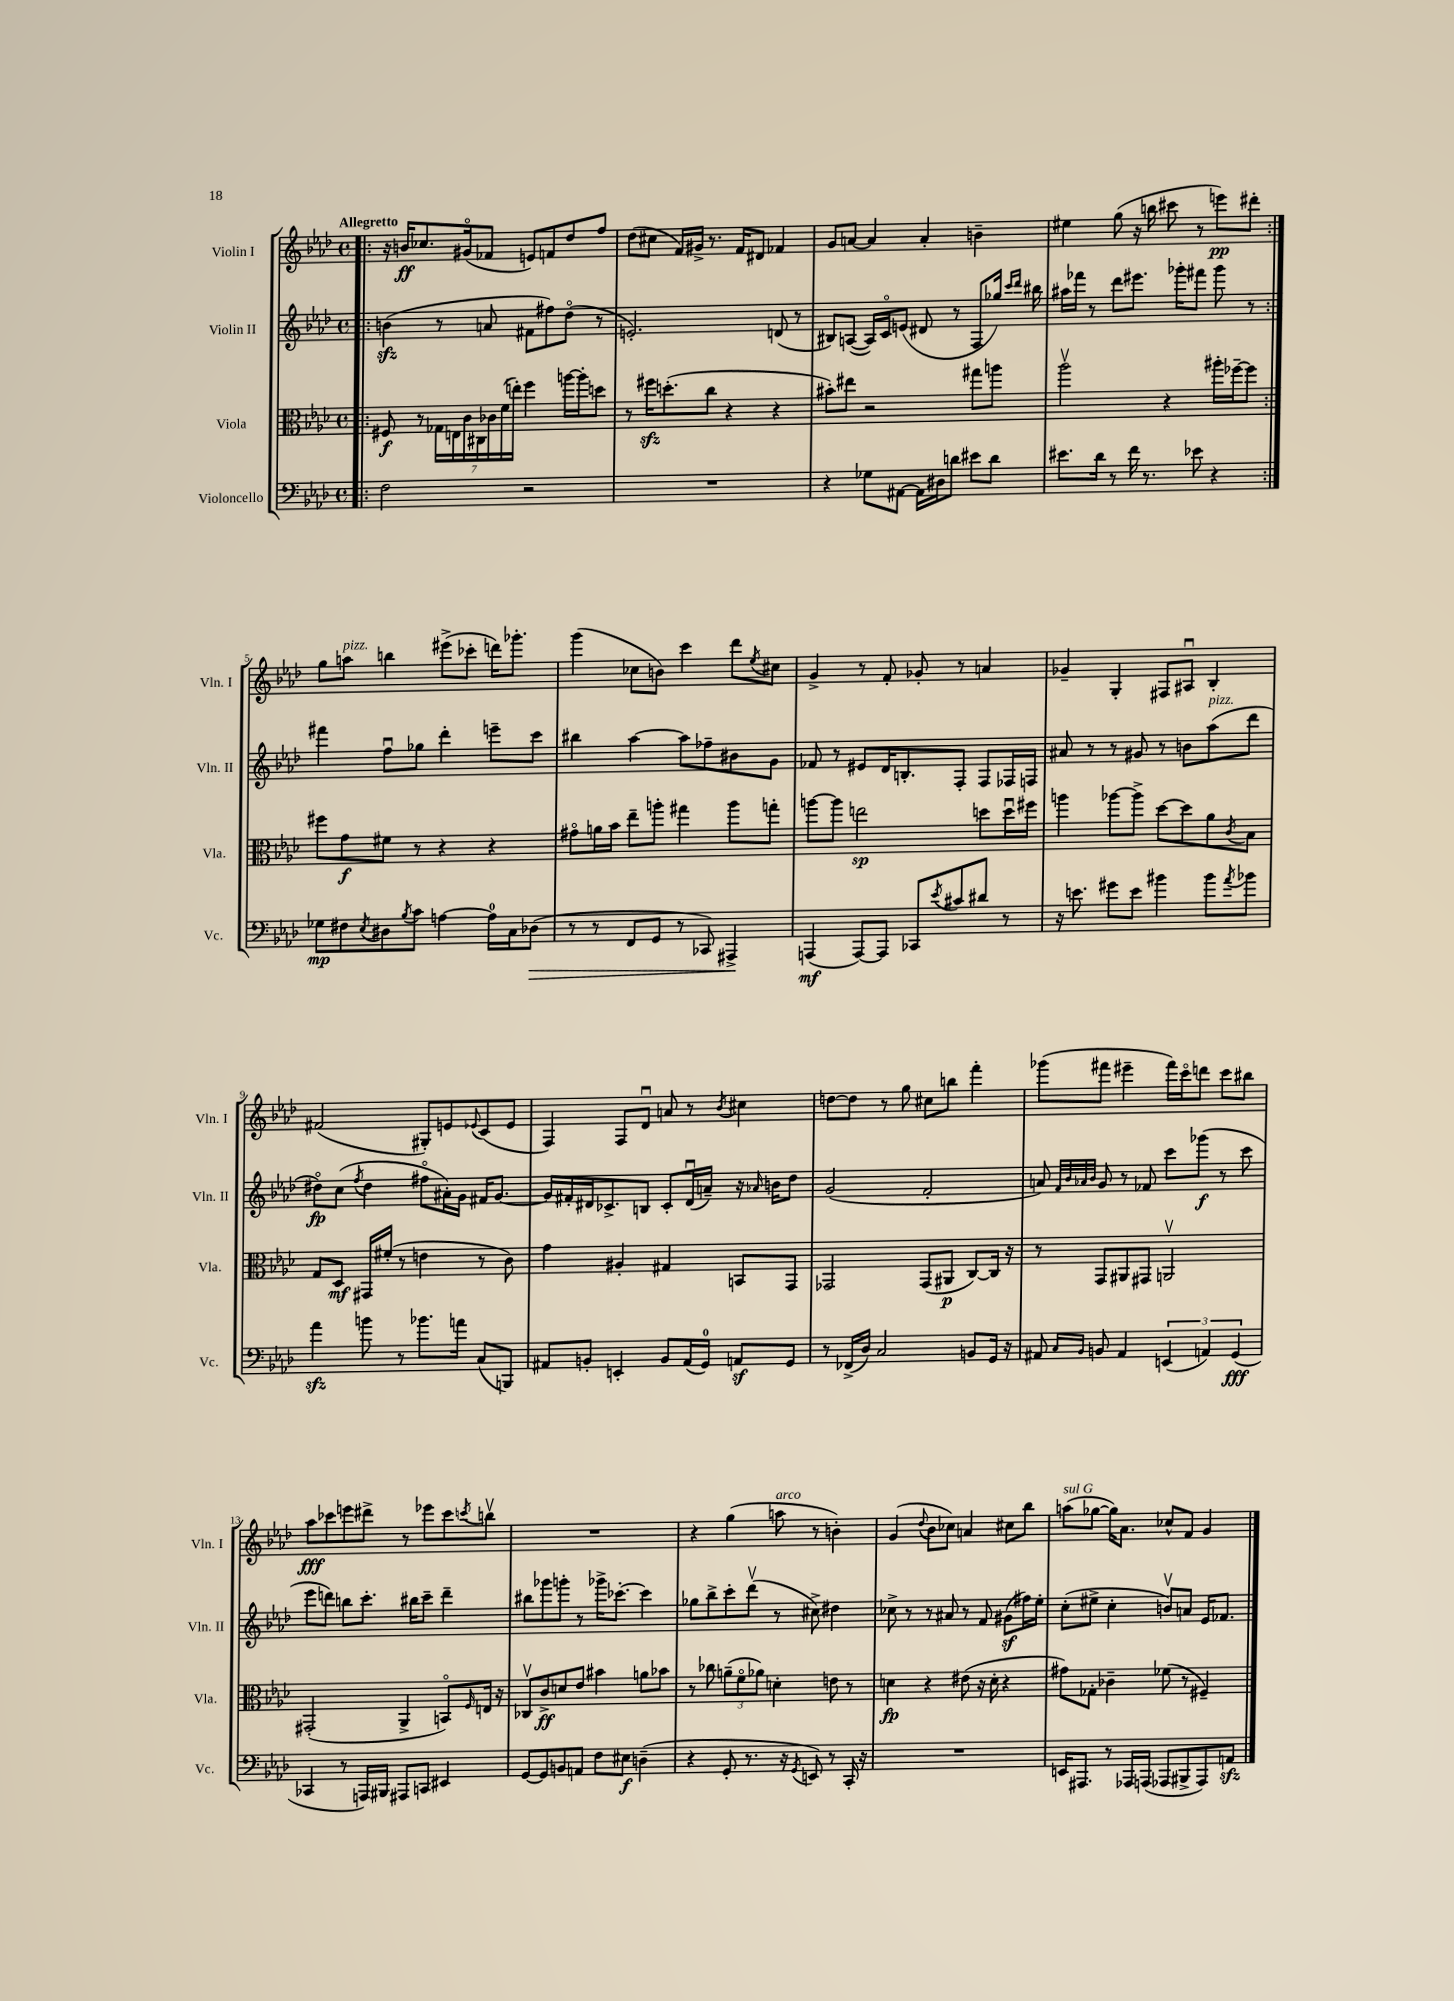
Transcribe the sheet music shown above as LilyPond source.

<<
\new StaffGroup <<
\new Staff = "s0" \with { instrumentName = "Violin I" shortInstrumentName = "Vln. I" } {
    \clef treble \key aes \major \defaultTimeSignature \time 4/4 \tempo "Allegretto"
    \repeat volta 2 { \bar ".|:" r16 b'16\ff ces''8. gis'16\flageolet( fes'8 e'8) f'8 des''8 f''8 |
    des''8( cis''8 f'16) gis'16-> r8. f'16 dis'8 fes'4 |
    g'8 a'8~ a'4 a'4-. b'4-- |
    eis''4 g''8( r16 b''16 cis'''8 r8 e'''8\pp) dis'''8-. | }
    g''8 a''8^\markup { \italic "pizz." } b''4 eis'''8->( ces'''8-. d'''16) ges'''8.-. |
    g'''4( ces''8 b'8) c'''4 des'''8 \acciaccatura { ees''8 } cis''8 |
    g'4-> r8 f'8-. ges'8-. r8 a'4 |
    ges'4-- g4-. fis8 ais8\downbow bes4-. |
    fis'2( gis8-.) e'8 \appoggiatura { ees'8 } c'8( ees'8 |
    f4) f8 des'8\downbow a'8 r8 \acciaccatura { bes'8 } cis''4 |
    d''8~ d''8 r8 g''8 cis''8 b''8 f'''4-. |
    ges'''8( fis'''8 eis'''4-- fis'''16) c'''16\flageolet d'''8 c'''8 bis''8 |
    aes''8\fff ces'''8 e'''8 dis'''8-> r8 ees'''8 ces'''8 \acciaccatura { c'''8 } b''8\upbow |
    R1 |
    r4 g''4( a''8^\markup { \italic "arco" } r8 b'4-.) |
    g'4( \appoggiatura { des''8 } bes'8 ces''8) a'4 cis''8 bes''8 |
    a''8^\markup { \italic "sul G" }( ges''8~ ges''16) aes'8. ces''8-^ f'8 g'4 \bar "|." |
}
\new Staff = "s1" \with { instrumentName = "Violin II" shortInstrumentName = "Vln. II" } {
    \clef treble \key aes \major \defaultTimeSignature \time 4/4
    \repeat volta 2 { \bar ".|:" b'4\sfz( r8 a'8 fis'8 fis''8) des''8\flageolet( r8 |
    e'2.-.) d'8( r8 |
    bis8) a8~( a16) c'16\flageolet e'8( dis'8 r8 f8 ges''16) \grace { c'''16 des'''16 } bis''16 |
    ais''16 fes'''16 r8 des'''8 eis'''8. ges'''16-. fis'''8 ges'''8 r8 | }
    fis'''4 f''8\downbow ges''8 des'''4-. e'''8-- c'''8 |
    bis''4 aes''4~ aes''8 fes''8-- bis'8 g'8 |
    fes'8 r8 eis'8 des'16 b8.-. f8-. f8 fes16 f16 |
    ais'8 r8 r8 gis'8 r8 b'8 aes''8^\markup { \italic "pizz." }( des'''8 |
    dis''8\flageolet\fp) c''8( \acciaccatura { f''8 } dis''4 fis''8\flageolet ais'16-.) g'16 fis'16 g'8.~ |
    g'16 fis'16-. dis'16 ces'8.-> b8 ces'8-. dis'16\downbow( a'16--) r16 \grace { aes'16 } b'16 des''8 |
    g'2( f'2-. |
    a'8) \grace { f'32 bes'32 aes'32 bes'32 } g'8 r8 fes'8 c'''8 ges'''8\f( r8 c'''8 |
    ees'''8 d'''8) b''8 c'''8.-. bis''16 c'''8-- d'''4-- |
    bis''8 ges'''8 g'''8-. r8 ges'''16-> ces'''8.~-. ces'''4 |
    ges''8 bes''8-> c'''8-. des'''8\upbow( r8 cis''8->) dis''4 |
    ces''8-> r8 r8 ais'8 r8 f'8 gis'8\sf( fis''16) ees''16-. |
    c''8-.( eis''8-> c''4-. b'8\upbow) a'8 ees'16 fes'8. \bar "|." |
}
\new Staff = "s2" \with { instrumentName = "Viola" shortInstrumentName = "Vla." } {
    \clef alto \key aes \major \defaultTimeSignature \time 4/4
    \repeat volta 2 { \bar ".|:" fis8\f r8 \tuplet 7/4 { ges16 e16 c'16 cis16 ces'16 f'16( e''16-.) } f''4 a''16~ a''16-. d''8 |
    r8 fis''16\sfz d''8.-.( c''8 r4 r4 |
    bis'8-.) eis''8 r2 gis''8 a''8 |
    aes''2\upbow r4 ais''16-. fes''16~-- fes''8 | }
    fis''8 g'8\f fis'8 r8 r4 r4 |
    gis'8\flageolet a'16 bes'16 ees''8-- a''8-. gis''4 a''8 g''8-. |
    a''8~ a''8 e''2\sp d''8 d''16\downbow fis''16 |
    a''4 aes''8~ aes''8-> des''8~ des''8 aes'8 \acciaccatura { c'8 } bes8 |
    g8 des8\mf gis,16 fis'16-.( r8 e'4 r8 c'8) |
    g'4 ais4-. gis4 b,8 g,8 |
    ges,2 ges,8( ais,8\p c8~) c16 r16 |
    r8 g,8 ais,8 gis,8 a,2\upbow |
    gis,2-.( aes,4-> b,8\flageolet) \grace { f16 } e16 r16 |
    ces8\upbow c'8->\ff d'8 ees'8 bis'4 a'8 bes'8 |
    r8 ces''8 \tuplet 3/2 { a'8--( f'8\flageolet aes'8) } d'4-. e'8 r8 |
    d'4\fp r4 eis'8( r16 d'16-. r4 |
    gis'8) ges8-. ces'4-- fes'8( r8 fis4--) \bar "|." |
}
\new Staff = "s3" \with { instrumentName = "Violoncello" shortInstrumentName = "Vc." } {
    \clef bass \key aes \major \defaultTimeSignature \time 4/4
    \repeat volta 2 { \bar ".|:" f2 r2 |
    R1 |
    r4 ges8 ais,8~ ais,16 dis16 d'8 eis'8 d'8 |
    eis'8. des'16 r8 f'16 r8. ees'8 r4 | }
    ges8\mp fis8 \acciaccatura { ees8 } dis8 \acciaccatura { bes8 } c'8 a4~ a16-0 c16 des8\>( |
    r8 r8 f,8 g,8 r8 ces,8) ais,,4->\! |
    a,,4\mf( a,,8~) a,,8 ces,8 \acciaccatura { ees'8 } cis'8 dis'8 r8 |
    r16 e'8. gis'8 e'8 bis'4 bis'8 \acciaccatura { aes'8 } bes'8 |
    aes'4\sfz b'8 r8 bes'8. a'16 c8( b,,8) |
    ais,8 b,8-. e,4-. b,8 ais,16( g,16-0) a,8\sf g,8 |
    r8 fes,16->( des16) c2 b,8 g,16 r16 |
    ais,8 \grace { c16 bes,16 } b,8 ais,4 \tuplet 3/2 { e,4( a,4) g,4\fff( } |
    ces,4 r8 a,,16) bis,,16 ais,,8 c,8 eis,4 |
    g,8~ g,8 b,8 a,8 f8 eis8\f d4--( |
    r4 g,8-. r8. r16 \acciaccatura { g,8 } e,8) r8 c,16-. r16 |
    R1 |
    e,16 ais,,8. r8 aes,,16 a,,16( aes,,8 bis,,8-> aes,,8) a,8\sfz \bar "|." |
}
>>
>>
